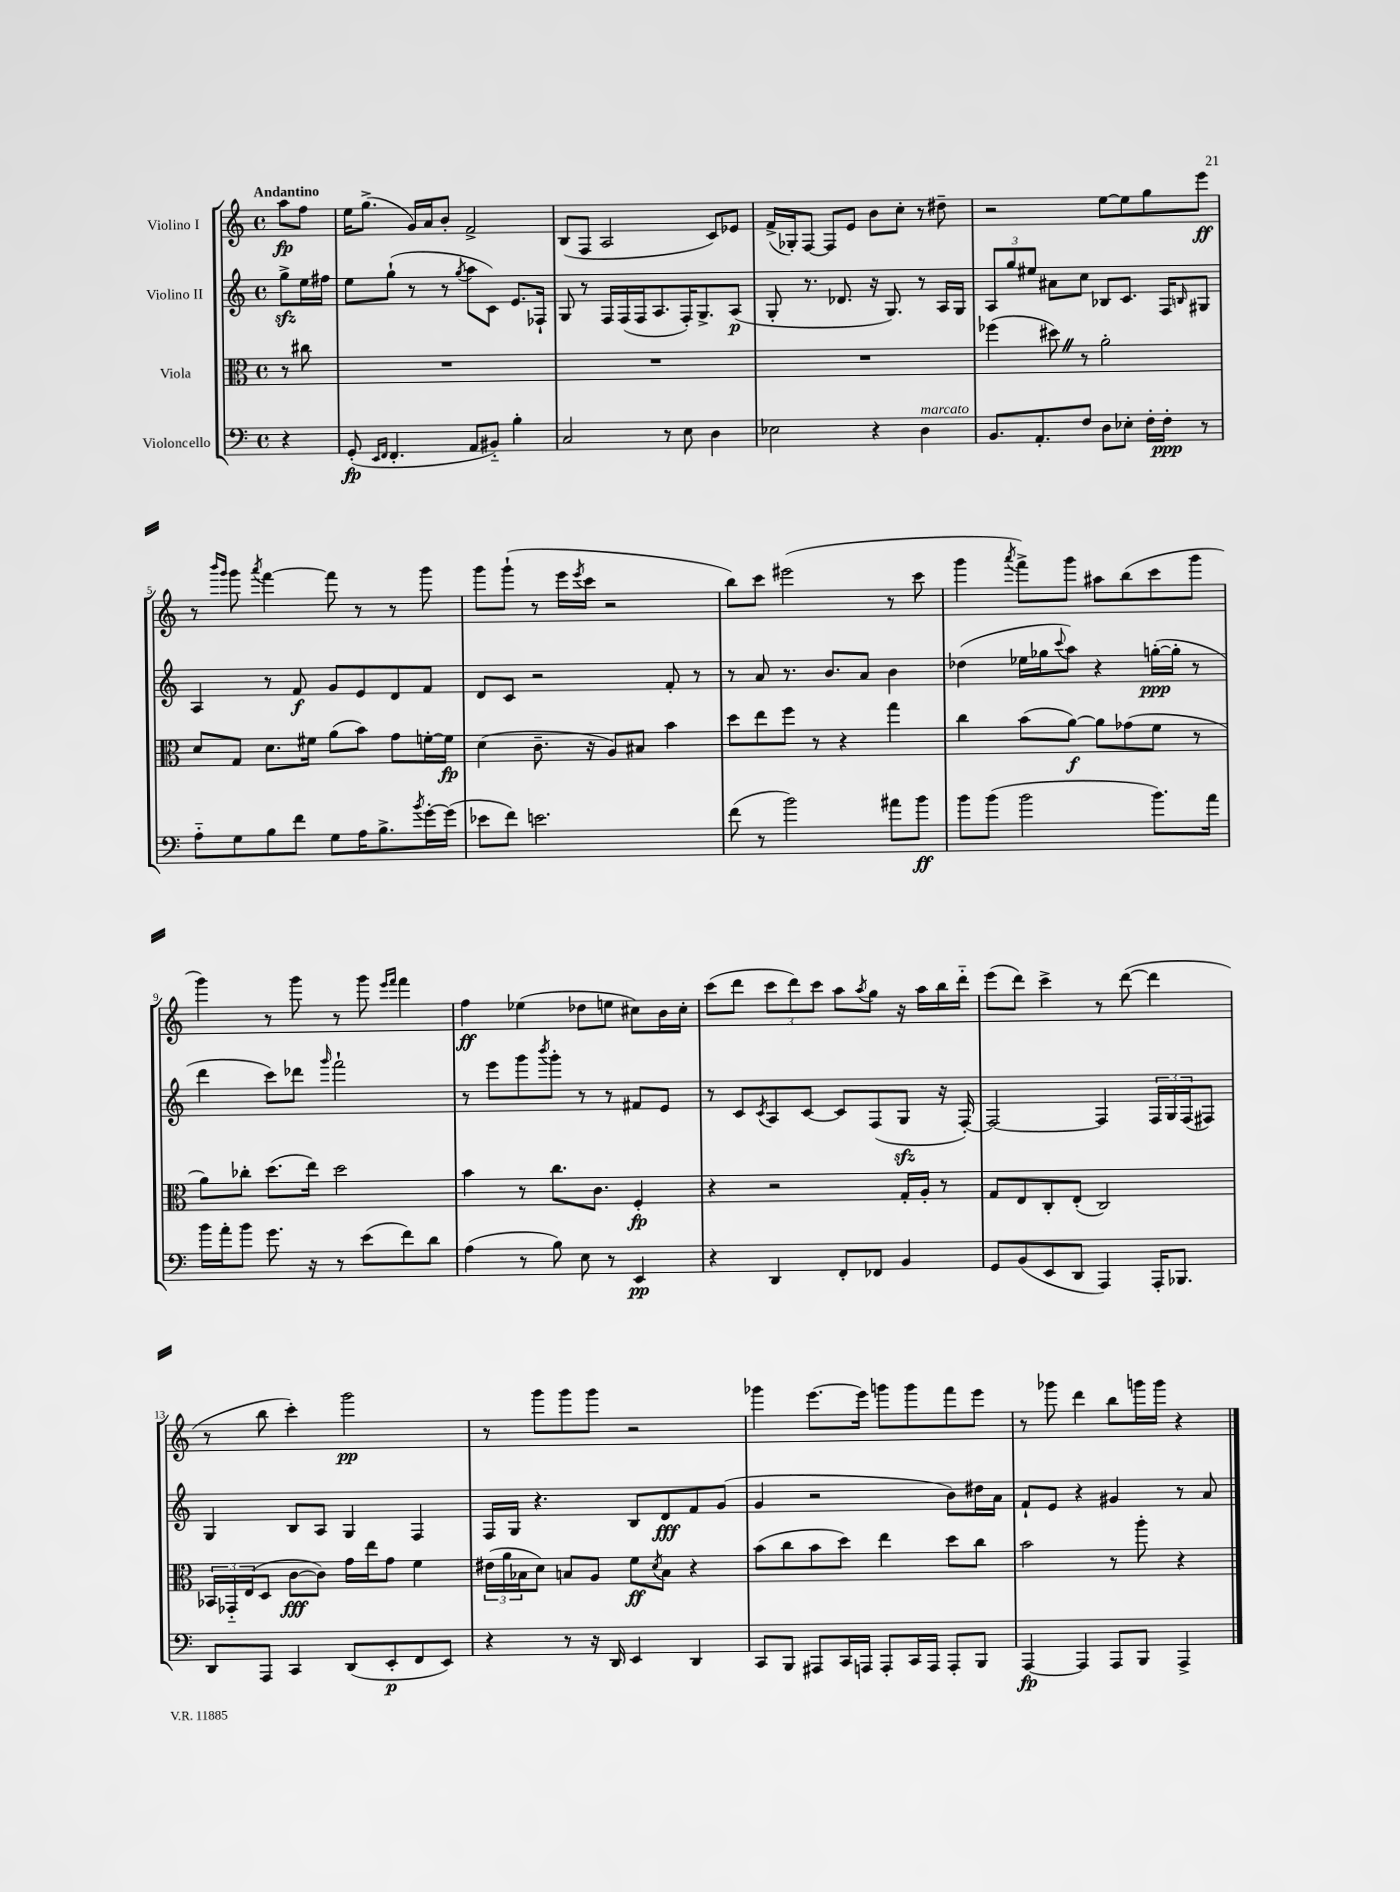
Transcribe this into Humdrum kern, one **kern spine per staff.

**kern	**kern	**kern	**kern
*staff4	*staff3	*staff2	*staff1
*clefF4	*clefC3	*clefG2	*clefG2
*k[]	*k[]	*k[]	*k[]
*M4/4	*M4/4	*M4/4	*M4/4
*met(c)	*met(c)	*met(c)	*met(c)
4r	8r	8gg^\L	8aa\L
.	8cc#\	16ee\L	8ff\J
.	.	16ff#\JJ	.
=	=	=	=
(8GG'/	1r	8ee\L	16ee\LK
.	.	.	(8.gg^\J
16qqEE/LL	.	.	.
16qqFF/JJ	.	.	.
4.FF'/	.	(8gg`\J	.
.	.	8r	16g/LL)
.	.	.	16a/J
.	.	8r	8b'/J
.	.	8qgg/	.
8AA/L	.	8aa\L	2f^/
8BB#'~/J)	.	8c\J)	.
4B'\	.	8.e/L	.
.	.	16F-`/Jk	.
=	=	=	=
2C/	1r	8G/	(8B/L
.	.	8r	8F/J
.	.	16F/LL	2A/
.	.	(16F/	.
.	.	16F/J	.
.	.	8.A/	.
8r	.	.	.
8E\	.	16F'/K)	.
.	.	8.G^/	.
4D\	.	.	8c/L)
.	.	(8A/J	8e-/J
=	=	=	=
2E-\	1r	8G'/	(16f^/LL
.	.	.	16G-'/J)
.	.	8.r	[8F/J
.	.	.	8F/]L
.	.	8.d-/	.
.	.	.	8e/J
4r	.	16r	8b\L
.	.	8.G/)	.
.	.	.	8cc'\J
4D\	.	8r	8r
.	.	16A/LL	8dd#~\
.	.	16G/JJ	.
=	=	=	=
8.BB/L	(4ff-\	12A/L	2r
.	.	12gg/	.
.	.	12ee#/J	.
8.AA'/	.	.	.
.	8dd#\)	8a#\L	.
8F/J	8r	8cc\J	.
8D\L	2a'\	8B-/L	[8ee\L
8E-'\J	.	8.c/J	8ee\]
16F'\LL	.	.	8gg\
16F'\JJ	.	16F/LK	.
.	.	16qqB/	.
8r	.	8G#/J	8eee\J
=	=	=	=
8A'~\L	8d/L	4A/	8r
.	.	.	16qqbbb/LL
.	.	.	16qqggg/JJ
8G\	8G/J	.	8ggg\
.	.	.	8qaaa/
8B\	8.d\L	8r	[4fff\
8f\J	.	8f/	.
.	16f#\Jk	.	.
8G\L	(8a\L	8g/L	8fff\]
16A\K	8b\J)	8e/	8r
8.B^\	.	.	.
.	8g\L	8d/	8r
8qb/	.	.	.
[16g'\L	[16f'\L	8f/J	8ggg\
(16g\]JJ	16f\]JJ	.	.
=	=	=	=
8e-\L	(4d\	8d/L	8ggg\L
8f\J)	.	8c/J	(8ggg`\J
2.e\	8.c~\	2r	8r
.	.	.	16eee\LL
.	.	.	8qeee/
.	16r	.	16ccc\JJ
.	8A/L)	.	2r
.	8B#/J	.	.
.	4b\	8f'/	.
.	.	8r	.
=	=	=	=
(8f\	8dd\L	8r	8bb\L)
8r	8ee\	8a/	8ccc\J
2b\)	8ff\J	8.r	(2eee#\
.	8r	.	.
.	.	8.b/L	.
.	4r	.	.
.	.	8a/J	.
8a#\L	4gg\	4b\	8r
8b\J	.	.	8ccc\
=	=	=	=
8b\L	4cc\	(4dd-\	4ggg\
(8b\J	.	.	.
.	.	.	8qaaa/
2b\	(8b\L	16ee-\LL	8fff^\L)
.	.	16gg-\J	.
.	.	8qqccc/	.
.	[8a\J)	8aa\J)	8ggg\J
.	8a\]L	4r	8aa#\L
.	(8g-\	.	(8bb\
8.b\L)	8f\J	([16gg'\LL	8ccc\
.	.	16gg'\]JJ	.
.	8r	8r	8ggg\J
16a\Jk	.	.	.
=	=	=	=
16b\LL	8a\L)	4ddd\	4ggg\)
16a'\J	.	.	.
8b\J	8cc-'\J	.	.
8.g\	(8.dd\L	8ccc\L)	8r
.	.	8ddd-\J	8ggg\
16r	16ee\Jk)	.	.
.	.	16qqggg/	.
8r	2dd\	2fff`\	8r
(8e\L	.	.	8ggg\
.	.	.	16qqeee/LL
.	.	.	16qqfff/JJ
8f\)	.	.	4fff\
8d\J	.	.	.
=	=	=	=
(4A\	4b\	8r	4ff\
.	.	8eee\L	.
8r	8r	8ggg\	(4ee-\
.	.	8qbbb/	.
8B\)	8.cc\L	8ggg'\J	.
8E\	.	8r	8dd-\L
.	8.c\J	.	.
8r	.	8r	8ee\J
4EE/	4F'/	8f#/L	8cc#\L)
.	.	8e/J	16b\L
.	.	.	16cc#'\JJ
=	=	=	=
4r	4r	8r	(8ccc\L
.	.	8c/L	8ddd\J
.	.	8qc/	.
4DD/	2r	8A/	12ccc\L
.	.	.	12ddd\)
.	.	[8c/J	.
.	.	.	12ccc\J
8FF'/L	.	8c/]L	8aa\L
.	.	.	8qaa/
8FF-/J	.	(8F/	8gg\J
4BB/	16G'/LL	8G/J	16r
.	16A'/JJ	.	16aa\LL
.	8r	16r	16bb\
.	.	[16F'/)	16ddd'~\JJ
=	=	=	=
8GG/L	8G/L	2F/_	(8eee\L
(8BB/	8E/	.	8ddd\J)
8EE/	8C'/	.	4ccc^\
8DD/J	(8E'/J	.	.
4AAA/)	2C/)	4F/]	8r
.	.	.	([8ddd\
16AAA'/LK	.	24F/LL	4ddd\]
.	.	24G/	.
8.BBB-/J	.	.	.
.	.	(24F/J	.
.	.	8F#/J)	.
=	=	=	=
8DD/L	24BB-/LL	4G/	8r
.	24GG-'~/	.	.
.	(24E/J	.	.
8AAA/J	8D/J	.	8bb\
4CC/	[8c\L	8B/L	4ccc'\)
.	8c\]J)	8A/J	.
(8DD/L	16g\LL	4G/	2ggg\
.	16ee\J	.	.
8EE'/	8g\J	.	.
8FF/	4f\	4F/	.
8EE/J)	.	.	.
=	=	=	=
4r	(24e#\LL	16F/LL	8r
.	24a\	.	.
.	.	16G/JJ	.
.	24B-\J	.	.
.	8d\J)	4.r	8ggg\L
8r	8B/L	.	8ggg\
16r	8A/J	.	8ggg\J
16DD/	.	.	.
4EE/	8f\L	8B/L	2r
.	8qd/	.	.
.	8B\J	8d/	.
4DD/	4r	8f/	.
.	.	(8g/J	.
=	=	=	=
8CC/L	(8b\L	4g/	4ggg-\
8BBB/J	8cc\	.	.
8AAA#/L	8b\	2r	[8.eee\L
16CC/L	8dd\J)	.	.
16AAA/JJ	.	.	16eee\]Jk
8AAA'/L	4ee\	.	8ggg\L
16CC/L	.	.	8ggg\
16AAA/JJ	.	.	.
8AAA'/L	8dd\L	8b\L)	8fff\
8BBB/J	8cc\J	16dd#\L	8eee\J
.	.	16a\JJ	.
=	=	=	=
[4AAA/	2b\	8f`/L	8r
.	.	8e/J	8ggg-\
4AAA/]	.	4r	4ddd\
8AAA/L	8r	4g#/	8bb\L
8BBB/J	8aa'\	.	16ggg\L
.	.	.	16ggg\JJ
4AAA^/	4r	8r	4r
.	.	8a/	.
==	==	==	==
*-	*-	*-	*-
